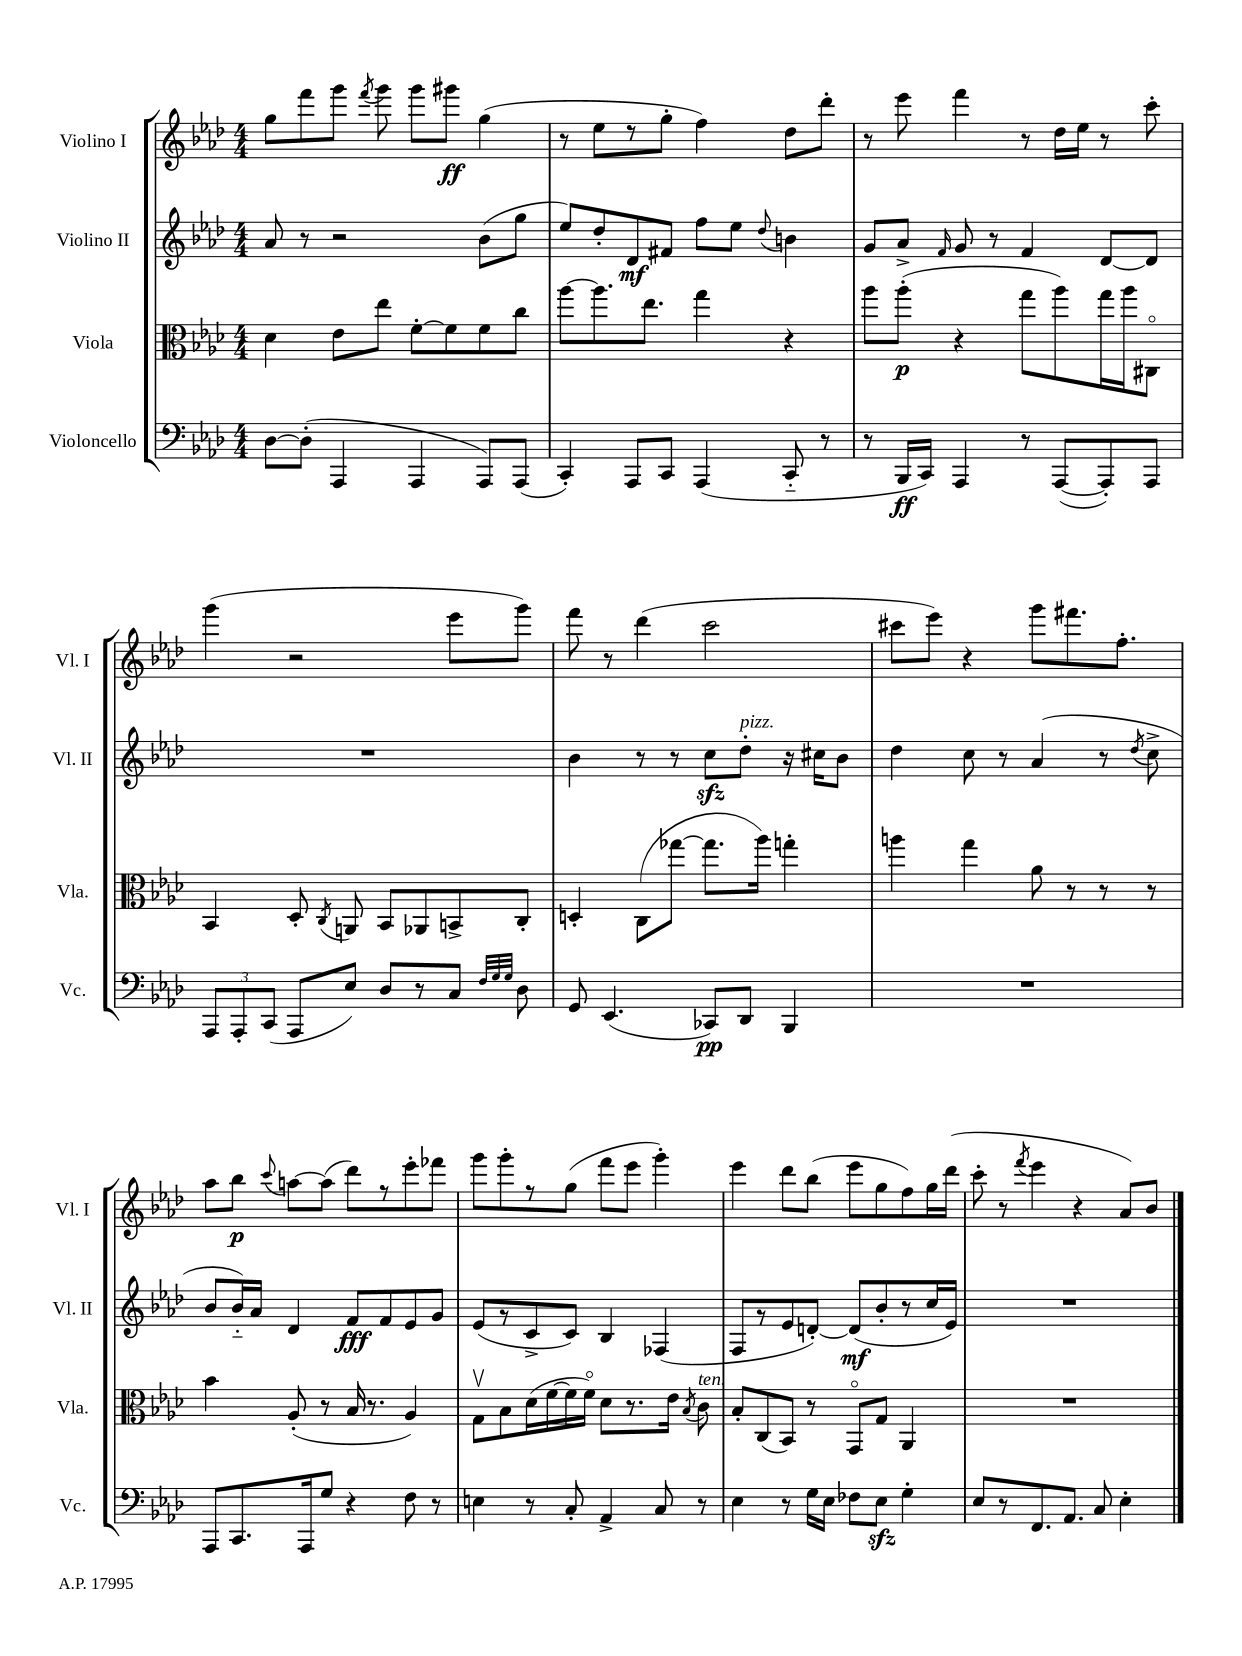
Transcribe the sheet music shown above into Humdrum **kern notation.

**kern	**kern	**kern	**kern
*staff4	*staff3	*staff2	*staff1
*clefF4	*clefC3	*clefG2	*clefG2
*k[b-e-a-d-]	*k[b-e-a-d-]	*k[b-e-a-d-]	*k[b-e-a-d-]
*M4/4	*M4/4	*M4/4	*M4/4
[8D-	4d-	8a-	8gg
(8D-']	.	8r	8fff
4AAA-	8e-	2r	8ggg
.	.	.	8qfff
.	8ee-	.	8ggg
4AAA-	[8f'	.	8ggg
.	8f]	.	8ggg#
8AAA-)	8f	(8b-	(4gg
(8AAA-	8cc	8gg	.
=	=	=	=
4CC')	[8aa-	8ee-)	8r
.	8.aa-]	8dd-'	8ee-
8AAA-	.	8d-	8r
.	8.ee-	.	.
8CC	.	8f#	8gg'
(4AAA-	4gg	8ff	4ff)
.	.	8ee-	.
.	.	8qqdd-	.
8CC'~	4r	4b	8dd-
8r	.	.	8ddd-'
=	=	=	=
8r	8aa-	8g	8r
16BBB-	(8aa-'	8a-^	8eee-
16CC)	.	.	.
.	.	16qqf	.
4AAA-	4r	8g	4fff
.	.	8r	.
8r	8gg	4f	8r
([8AAA-	8aa-)	.	16dd-
.	.	.	16ee-
8AAA-'])	16gg	[8d-	8r
.	16aa-	.	.
8AAA-	8C#o	8d-]	8ccc'
=	=	=	=
12AAA-	4BB-	1r	(4ggg
12AAA-'	.	.	.
(12CC	.	.	.
8AAA-	8D-'	.	2r
.	8qC	.	.
8E-)	8AA	.	.
8D-	8BB-	.	.
8r	8AA-	.	.
8C	8BB^	.	8eee-
32qqF	.	.	.
32qqG	.	.	.
32qqG	.	.	.
8D-	8C'	.	8ggg)
=	=	=	=
8GG	4D'	4b-	8fff
(4.EE-	.	.	8r
.	(8C	8r	(4ddd-
.	[8gg-	8r	.
8CC-)	8.gg-]	8cc	2ccc
8DD-	.	8dd-'	.
.	16aa-)	.	.
4BBB-	4gg'	16r	.
.	.	16cc#	.
.	.	8b-	.
=	=	=	=
1r	4aa	4dd-	8ccc#
.	.	.	8eee-)
.	4gg	8cc	4r
.	.	8r	.
.	8a-	(4a-	8ggg
.	8r	.	8.fff#
.	8r	8r	.
.	.	.	8.ff'
.	.	8qdd-	.
.	8r	8cc^	.
=	=	=	=
8AAA-	4b-	8b-	8aa-
8.CC	.	16b-'~)	8bb-
.	.	16a-	.
.	.	.	8qqccc
.	(8A-'	4d-	[8aa
16AAA-	.	.	.
8G	8r	.	(8aa]
4r	16B-	8f	8ddd-)
.	8.r	.	.
.	.	8f	8r
8F	4A-)	8e-	8eee-'
8r	.	8g	8fff-
=	=	=	=
4E	8Gv	(8e-	8ggg
.	8B-	8r	8ggg'
8r	(16d-	8c^	8r
.	[16f	.	.
8C'	16f]	8c)	(8gg
.	16fo)	.	.
4AA-^	8d-	4B-	8fff
.	8.r	.	8eee-
8C	.	(4F-	4ggg')
.	16e-	.	.
.	8qB-	.	.
8r	8c	.	.
=	=	=	=
4E-	8B-'	8F	4eee-
.	(8C	8r	.
8r	8BB-)	8e-	8ddd-
16G	8r	[8d')	(8bb-
16E-	.	.	.
8F-	8GGo	(8d]	8eee-
8E-	8G	8b-'	8gg
4G'	4AA-	8r	8ff)
.	.	16cc	16gg
.	.	16e-)	(16ddd-
=	=	=	=
8E-	1r	1r	8ccc'
8r	.	.	8r
.	.	.	8qfff
8.FF	.	.	4eee-
8.AA-	.	.	.
.	.	.	4r
8C	.	.	.
4E-'	.	.	8a-)
.	.	.	8b-
==	==	==	==
*-	*-	*-	*-
